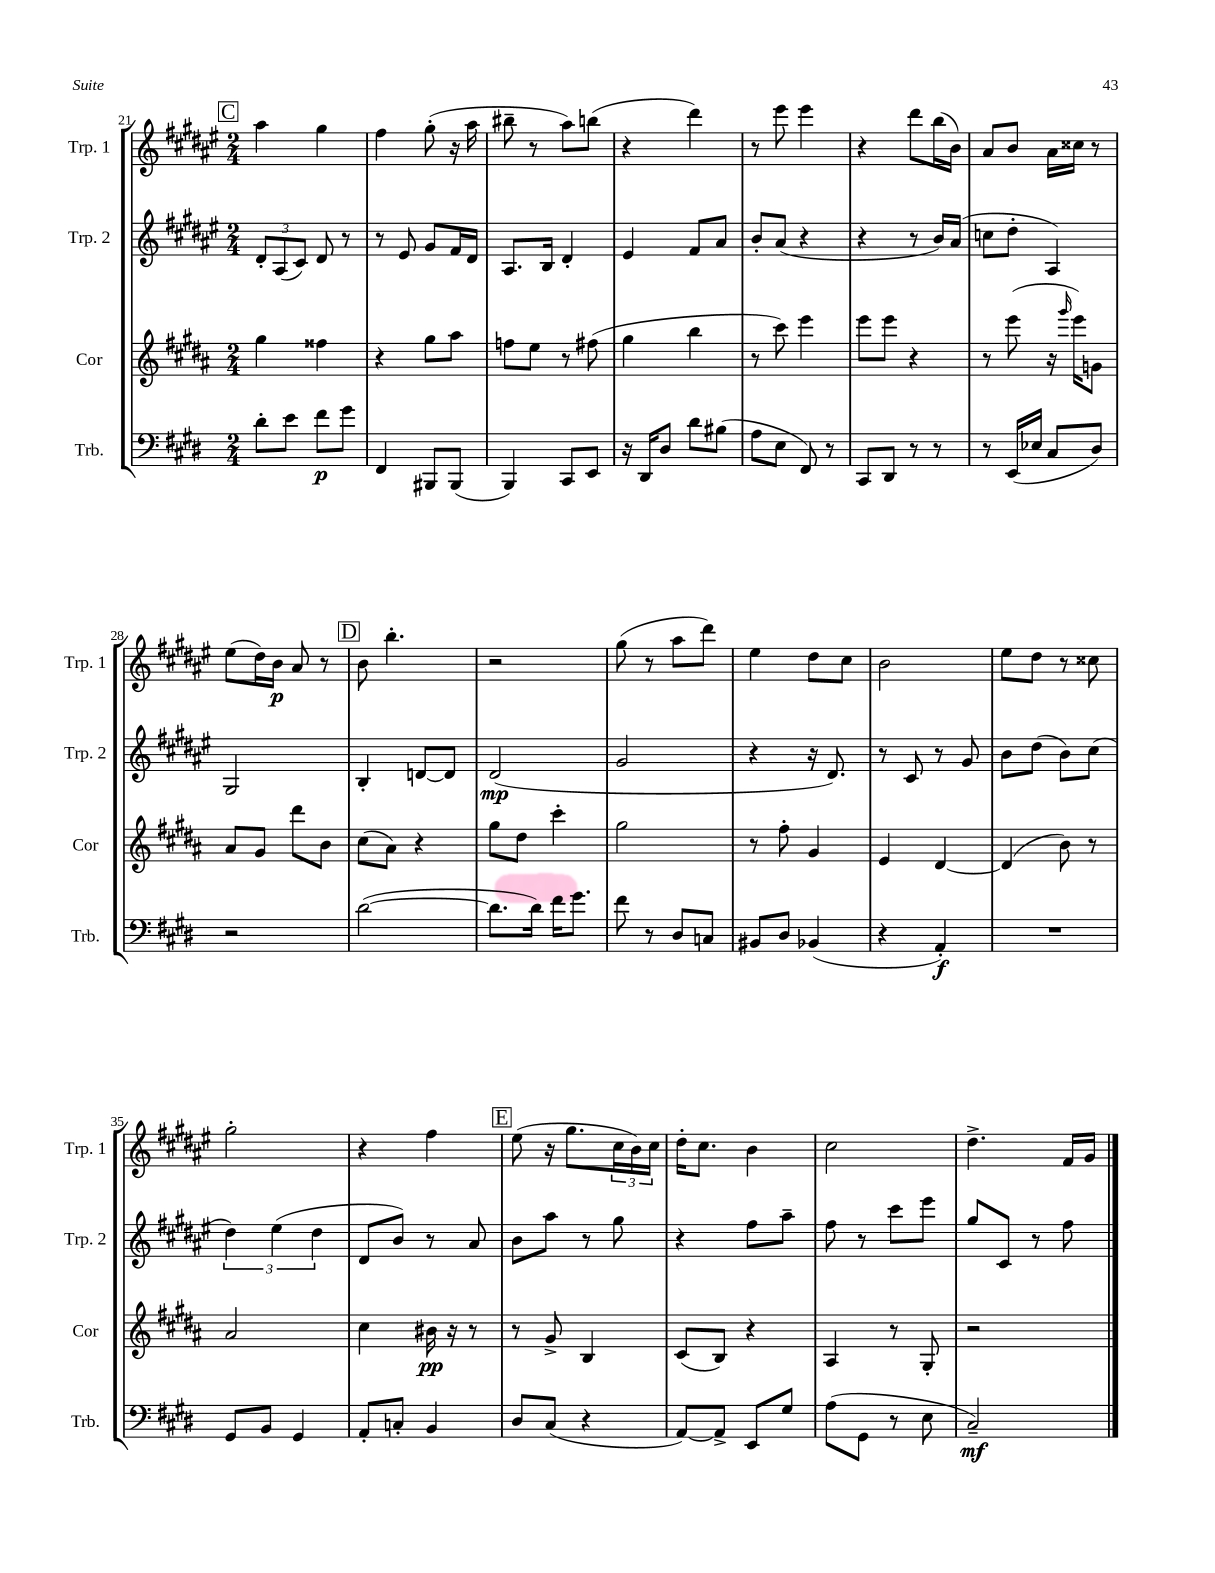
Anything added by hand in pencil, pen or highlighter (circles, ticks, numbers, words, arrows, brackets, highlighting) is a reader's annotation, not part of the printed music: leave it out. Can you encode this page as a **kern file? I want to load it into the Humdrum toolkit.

**kern	**kern	**kern	**kern
*staff4	*staff3	*staff2	*staff1
*clefF4	*clefG2	*clefG2	*clefG2
*k[f#c#g#d#]	*k[f#c#g#d#a#]	*k[f#c#g#d#a#e#]	*k[f#c#g#d#a#e#]
*M2/4	*M2/4	*M2/4	*M2/4
8d#'\L	4gg#\	12d#'/L	4aa#\
.	.	(12A#/	.
8e\J	.	.	.
.	.	12c#/J)	.
8f#\L	4ff##\	8d#/	4gg#\
8g#\J	.	8r	.
=	=	=	=
4FF#/	4r	8r	4ff#\
.	.	8e#/	.
8BBB#/L	8gg#\L	8g#/L	(8gg#'\
(8BBB#/J	8aa#\J	16f#/L	16r
.	.	16d#/JJ	16aa#\
=	=	=	=
4BBB/)	8ff\L	8.A#/L	8bb#~\
.	8ee\J	.	8r
.	.	16B/Jk	.
8CC#/L	8r	4d#'/	8aa#\L)
8EE/J	(8ff#\	.	(8bb\J
=	=	=	=
16r	4gg#\	4e#/	4r
16DD#/LK	.	.	.
8D#/J	.	.	.
8d#\L	4bb\	8f#/L	4ddd#\)
(8B#\J	.	8a#/J	.
=	=	=	=
8A\L	8r	8b'/L	8r
8E\J	8ccc#\)	(8a#/J	8eee#\
8FF#/)	4eee\	4r	4eee#\
8r	.	.	.
=	=	=	=
8CC#/L	8eee\L	4r	4r
8DD#/J	8eee\J	.	.
8r	4r	8r	8ddd#\L
8r	.	16b/LL)	(16bb\L
.	.	(16a#/JJ	16b\JJ)
=	=	=	=
8r	8r	8cc\L	8a#/L
(16EE/LL	(8eee\	8dd#'\J	8b/J
16E-/JJ	.	.	.
8C#/L	16r	4A#/)	16a#\LL
.	16qqggg#/	.	.
.	16eee\LK)	.	16cc##\JJ
8D#/J)	8g\J	.	8r
=	=	=	=
2r	8a#/L	2G#/	(8ee#\L
.	8g#/J	.	16dd#\L)
.	.	.	16b\JJ
.	8ddd#\L	.	8a#/
.	8b\J	.	8r
=	=	=	=
([2d#\	(8cc#\L	4B'/	8b\
.	8a#\J)	.	4.bb'\
.	4r	[8d/L	.
.	.	8d/]J	.
=	=	=	=
8.d#\]L	8gg#\L	(2d#/	2r
.	8dd#\J	.	.
16d#\Jk)	.	.	.
16f#\LK	4ccc#'\	.	.
8.g#\J	.	.	.
=	=	=	=
8f#\	2gg#\	2g#/	(8gg#\
8r	.	.	8r
8D#/L	.	.	8aa#\L
8C/J	.	.	8ddd#\J)
=	=	=	=
8BB#/L	8r	4r	4ee#\
8D#/J	8ff#'\	.	.
(4BB-/	4g#/	16r	8dd#\L
.	.	8.d#/)	.
.	.	.	8cc#\J
=	=	=	=
4r	4e/	8r	2b\
.	.	8c#/	.
4AA'/)	[4d#/	8r	.
.	.	8g#/	.
=	=	=	=
2r	(4d#/]	8b\L	8ee#\L
.	.	(8dd#\J	8dd#\J
.	8b\)	8b\L)	8r
.	8r	(8cc#\J	8cc##\
=	=	=	=
8GG#/L	2a#/	6dd#\)	2gg#'\
8BB/J	.	.	.
.	.	(6ee#\	.
4GG#/	.	.	.
.	.	6dd#\	.
=	=	=	=
8AA'/L	4cc#\	8d#/L	4r
8C'/J	.	8b/J)	.
4BB/	16b#\	8r	4ff#\
.	16r	.	.
.	8r	8a#/	.
=	=	=	=
8D#/L	8r	8b\L	(8ee#\
(8C#/J	8g#^/	8aa#\J	16r
.	.	.	8.gg#\L
4r	4B/	8r	.
.	.	8gg#\	24cc#\L
.	.	.	24b\)
.	.	.	24cc#\JJ
=	=	=	=
[8AA/L)	(8c#/L	4r	16dd#'\LK
.	.	.	8.cc#\J
8AA^/]J	8B/J)	.	.
8EE/L	4r	8ff#\L	4b\
8G#/J	.	8aa#~\J	.
=	=	=	=
(8A\L	4A#/	8ff#\	2cc#\
8GG#\J	.	8r	.
8r	8r	8ccc#\L	.
8E\	8G#'/	8eee#\J	.
=	=	=	=
2C#~/)	2r	8gg#/L	4.dd#^\
.	.	8c#/J	.
.	.	8r	.
.	.	8ff#\	16f#/LL
.	.	.	16g#/JJ
==	==	==	==
*-	*-	*-	*-
